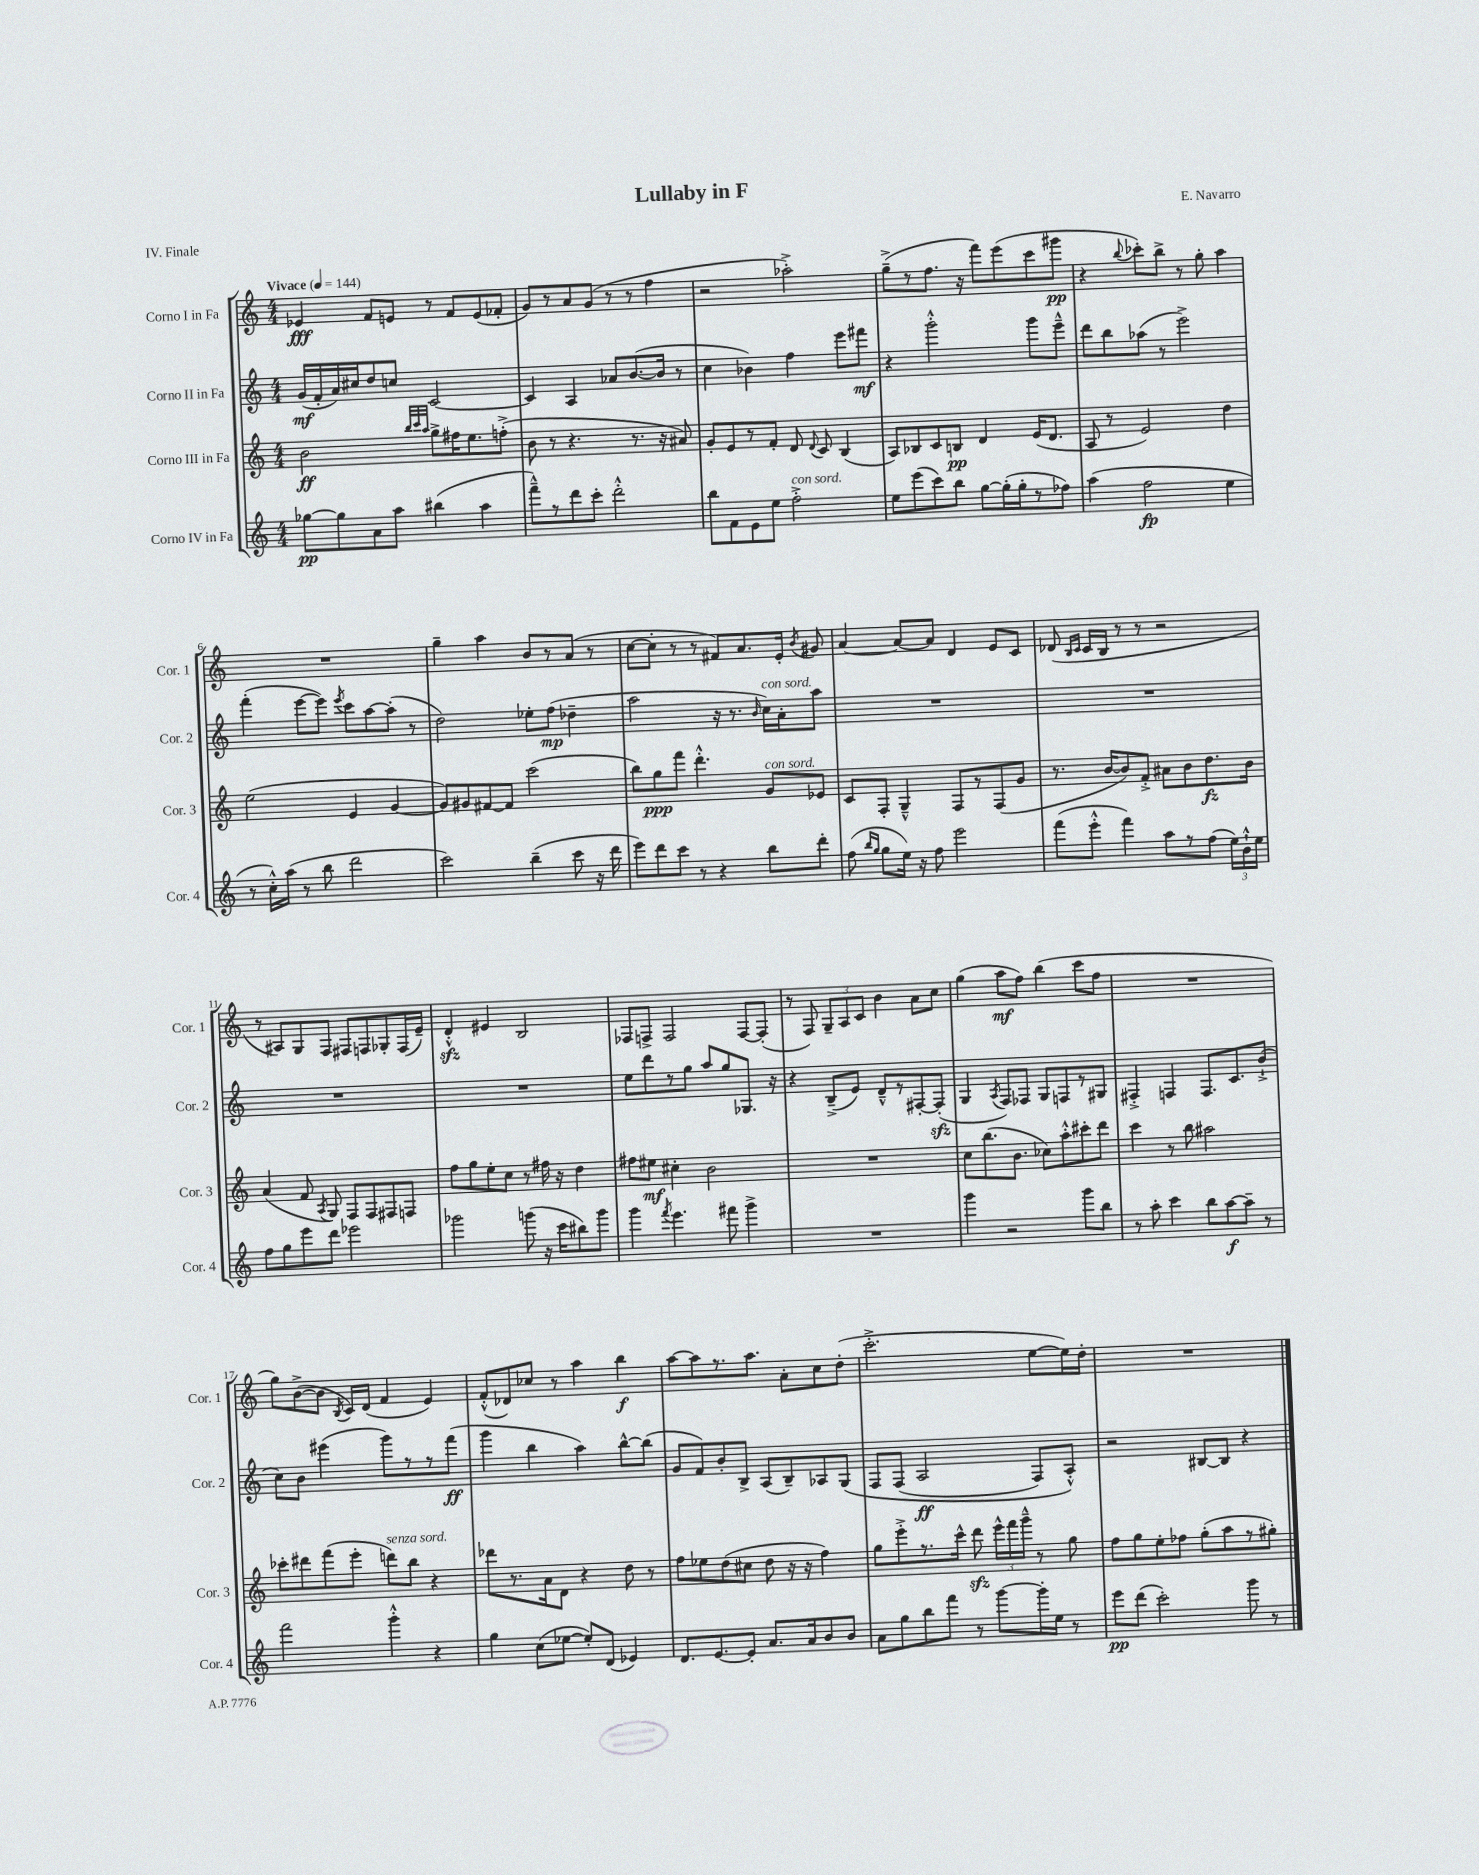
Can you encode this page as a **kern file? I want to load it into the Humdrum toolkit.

**kern	**kern	**kern	**kern
*staff4	*staff3	*staff2	*staff1
*clefG2	*clefG2	*clefG2	*clefG2
*k[]	*k[]	*k[]	*k[]
*M4/4	*M4/4	*M4/4	*M4/4
*MM144	*MM144	*MM144	*MM144
[8gg-	2b	(16g	4e-
.	.	16f'	.
8gg-]	.	16a)	.
.	.	16cc#	.
8a	.	8dd	8f
8aa	.	8cc	8e
.	32qqbb	.	.
.	32qqccc	.	.
.	32qqaa	.	.
(4bb#	8gg^	[2c	8r
.	16ff#	.	8f
.	8.ee	.	.
4aa	.	.	(8e
.	(8ff'^	.	8f-'
=	=	=	=
8fff~^^)	8b	4c]	8g)
8r	8r	.	8r
8ddd	4.r	4A	8a
8ccc'	.	.	(8g
2ddd'^^	.	8a-	8r
.	8.r	([8.b	8r
.	.	.	4ff
.	16r	16b]	.
.	8a#)	8r	.
=	=	=	=
8bb	8g'	4cc	2r
8f	8e	.	.
8e	8r	4b-)	.
8ee	8f'	.	.
2ff'^	8d	4ff	2aa-'^)
.	8qqd	.	.
.	8c	.	.
.	(4B	8eee	.
.	.	8fff#	.
=	=	=	=
8ee	8A)	4r	(8gg~^
(8eee	8B-	.	8r
8ccc)	8c	2ggg'^^	8.ff
8bb	8B	.	.
.	.	.	16r
[8gg	4d	.	8fff)
(16gg']	.	.	(8eee
16gg'	.	.	.
8r	(16e	8ggg	8ccc
.	8.d	.	.
8ff-)	.	8eee~^^	8ggg#
=	=	=	=
(4aa	8A	8ddd	4r
.	8r	8bb	.
.	.	.	8qqbb
2ff	2e)	(8aa-	8ccc-')
.	.	8r	8bb^
.	.	2eee^)	8r
.	.	.	8gg'
4ee	4dd	.	4aa
=	=	=	=
8r	(2ee	(4fff'	1r
16cc'^^)	.	.	.
(16aa	.	.	.
8r	.	[8eee	.
8bb	.	8eee])	.
.	.	8qeee	.
2ddd	4e	8ccc	.
.	.	[8aa	.
.	[4g	(8aa']	.
.	.	8r	.
=	=	=	=
2ccc)	8g])	2dd)	4gg~
.	8g#	.	.
.	[8f#	.	4aa
.	8f#]	.	.
(4bb~	(2ccc	8ee-'	8b
.	.	(8ff	8r
8ccc	.	4dd-~	(8a
16r	.	.	8r
16ddd	.	.	.
=	=	=	=
8eee)	8bb)	2aa	[8cc
8ddd	8gg	.	8cc']
8ccc	8fff	.	8r
8r	4.ddd'^^	.	8r
4r	.	16r	8f#)
.	.	8.r	.
.	.	.	8.a
.	.	16qqb	.
8bb	8g	16cc)	.
.	.	16a'	16e'
.	.	.	8qb
8ddd'	8e-	8aa	8g#
=	=	=	=
(8ff	8c	1r	[4a
16qqbb	.	.	.
16qqgg	.	.	.
8gg	8F'	.	.
16ee)	4G~^^	.	8a_
16r	.	.	.
8ff	.	.	8a]
2eee	8F	.	4d
.	8r	.	.
.	(8F	.	8e
.	8g	.	8c
=	=	=	=
(8fff	8.r	1r	(8d-
.	.	.	16qqB
.	.	.	16qqc
8eee'^^	.	.	16c
.	[16b	.	16B
4fff)	8b])	.	8r
.	8f'^	.	8r
8aa	8a#	.	2r
8r	8b	.	.
(8ff	8.dd	.	.
24ee)	.	.	.
24b`^^	.	.	.
.	16b	.	.
24ee	.	.	.
=	=	=	=
8ff	(4a	1r	8r
8gg	.	.	8A#)
8eee	8f	.	8G
.	8qA	.	.
8ddd	8G)	.	8F
2eee-	8F	.	8F#
.	8F	.	8F
.	8F#	.	8G-'
.	8F	.	(16F
.	.	.	16e~)
=	=	=	=
2ggg-	8ff	1r	4d'^^
.	8gg	.	.
.	8ee'	.	4e#
.	8cc	.	.
(8ggg	8r	.	2B
16r	16ff#	.	.
16ccc	16r	.	.
8bb#)	4dd	.	.
8ggg	.	.	.
=	=	=	=
4ggg	8ff#	8ee	8F-
.	8ee#	8ddd	8F^
8qfff	.	.	.
4.eee	4cc#'	8r	2F
.	.	8gg	.
.	2b	8aa	.
8fff#	.	8gg	.
4ggg^	.	8.G-	[8F
.	.	.	(8F']
.	.	16r	.
=	=	=	=
1r	1r	4r	8r
.	.	.	8F)
.	.	(8B~^	12G~
.	.	.	12A
.	.	8e)	.
.	.	.	12c
.	.	8d~^^	4b
.	.	8r	.
.	.	[8F#'	8a
.	.	(8F#']	8cc
=	=	=	=
4ggg	8cc	4G	(4gg
.	(8.bb	.	.
.	.	8qA	.
2r	.	8F)	8aa
.	8.b	.	.
.	.	8F-	8ff)
.	8cc-)	8G	(4bb
.	8aa'^^	8F	.
8ggg	8ccc#'	8r	8ccc
8bb	8ddd	8G#	8ff
=	=	=	=
8r	4ccc	4F#'^	1r
8aa'	.	.	.
4ccc	8r	4F	.
.	8bb	.	.
8bb	2aa#	8.F	.
[8aa	.	.	.
.	.	8.c	.
8aa~]	.	.	.
8r	.	(8b`^	.
=	=	=	=
2fff	8ccc-'	8cc)	8gg)
.	8ddd#	8b	([8b^
.	(8fff	(4eee#	8b]
.	.	.	8qB
.	8eee'	.	16c)
.	.	.	(16d
4ggg'^^	8ddd)	8ggg)	4f
.	8bb	8r	.
4r	4r	8r	4e)
.	.	(8fff	.
=	=	=	=
4gg	8ddd-	4ggg	(8f'^^
.	8.r	.	8d-)
(8cc	.	4bb	8cc-
.	16a	.	.
[8ee-	8d	.	8r
8ee-'])	4r	4aa)	4aa
(8d	.	.	.
4e-)	8dd	[8bb^^	4bb
.	8r	(8bb]	.
=	=	=	=
8.d	8ff	8g	[8aa
.	8ee-	8f)	8aa]
[8.e	.	.	.
.	(8dd	8b'	8.r
8e']	8cc#	8B^	.
.	.	.	8.aa
8.a	8dd	(8A	.
.	16r	8B~)	8a'
16a	16r	.	.
8b	4ff)	8A-	8cc
8b	.	&(8G	(8dd'
=	=	=	=
8a	8gg	8F	2.ccc'^
8gg	8eee'^	(8F	.
8bb	8.r	2A	.
8fff	.	.	.
.	16ccc^^	.	.
8r	8ddd	.	.
[8ggg	24eee^^	.	.
.	24fff	.	.
.	24ggg~^^	.	.
16ggg']	8r	8F)	[8ee
16ee	.	.	.
8r	8gg	8A'^^&)	16ee])
.	.	.	16dd'
=	=	=	=
8eee	8ff	2r	1r
(8ddd	8gg	.	.
2ccc')	8ee'	.	.
.	8ff-	.	.
.	(8gg'	[8B#	.
.	8aa	8B#]	.
8ggg	8r	4r	.
8r	8gg#')	.	.
==	==	==	==
*-	*-	*-	*-
